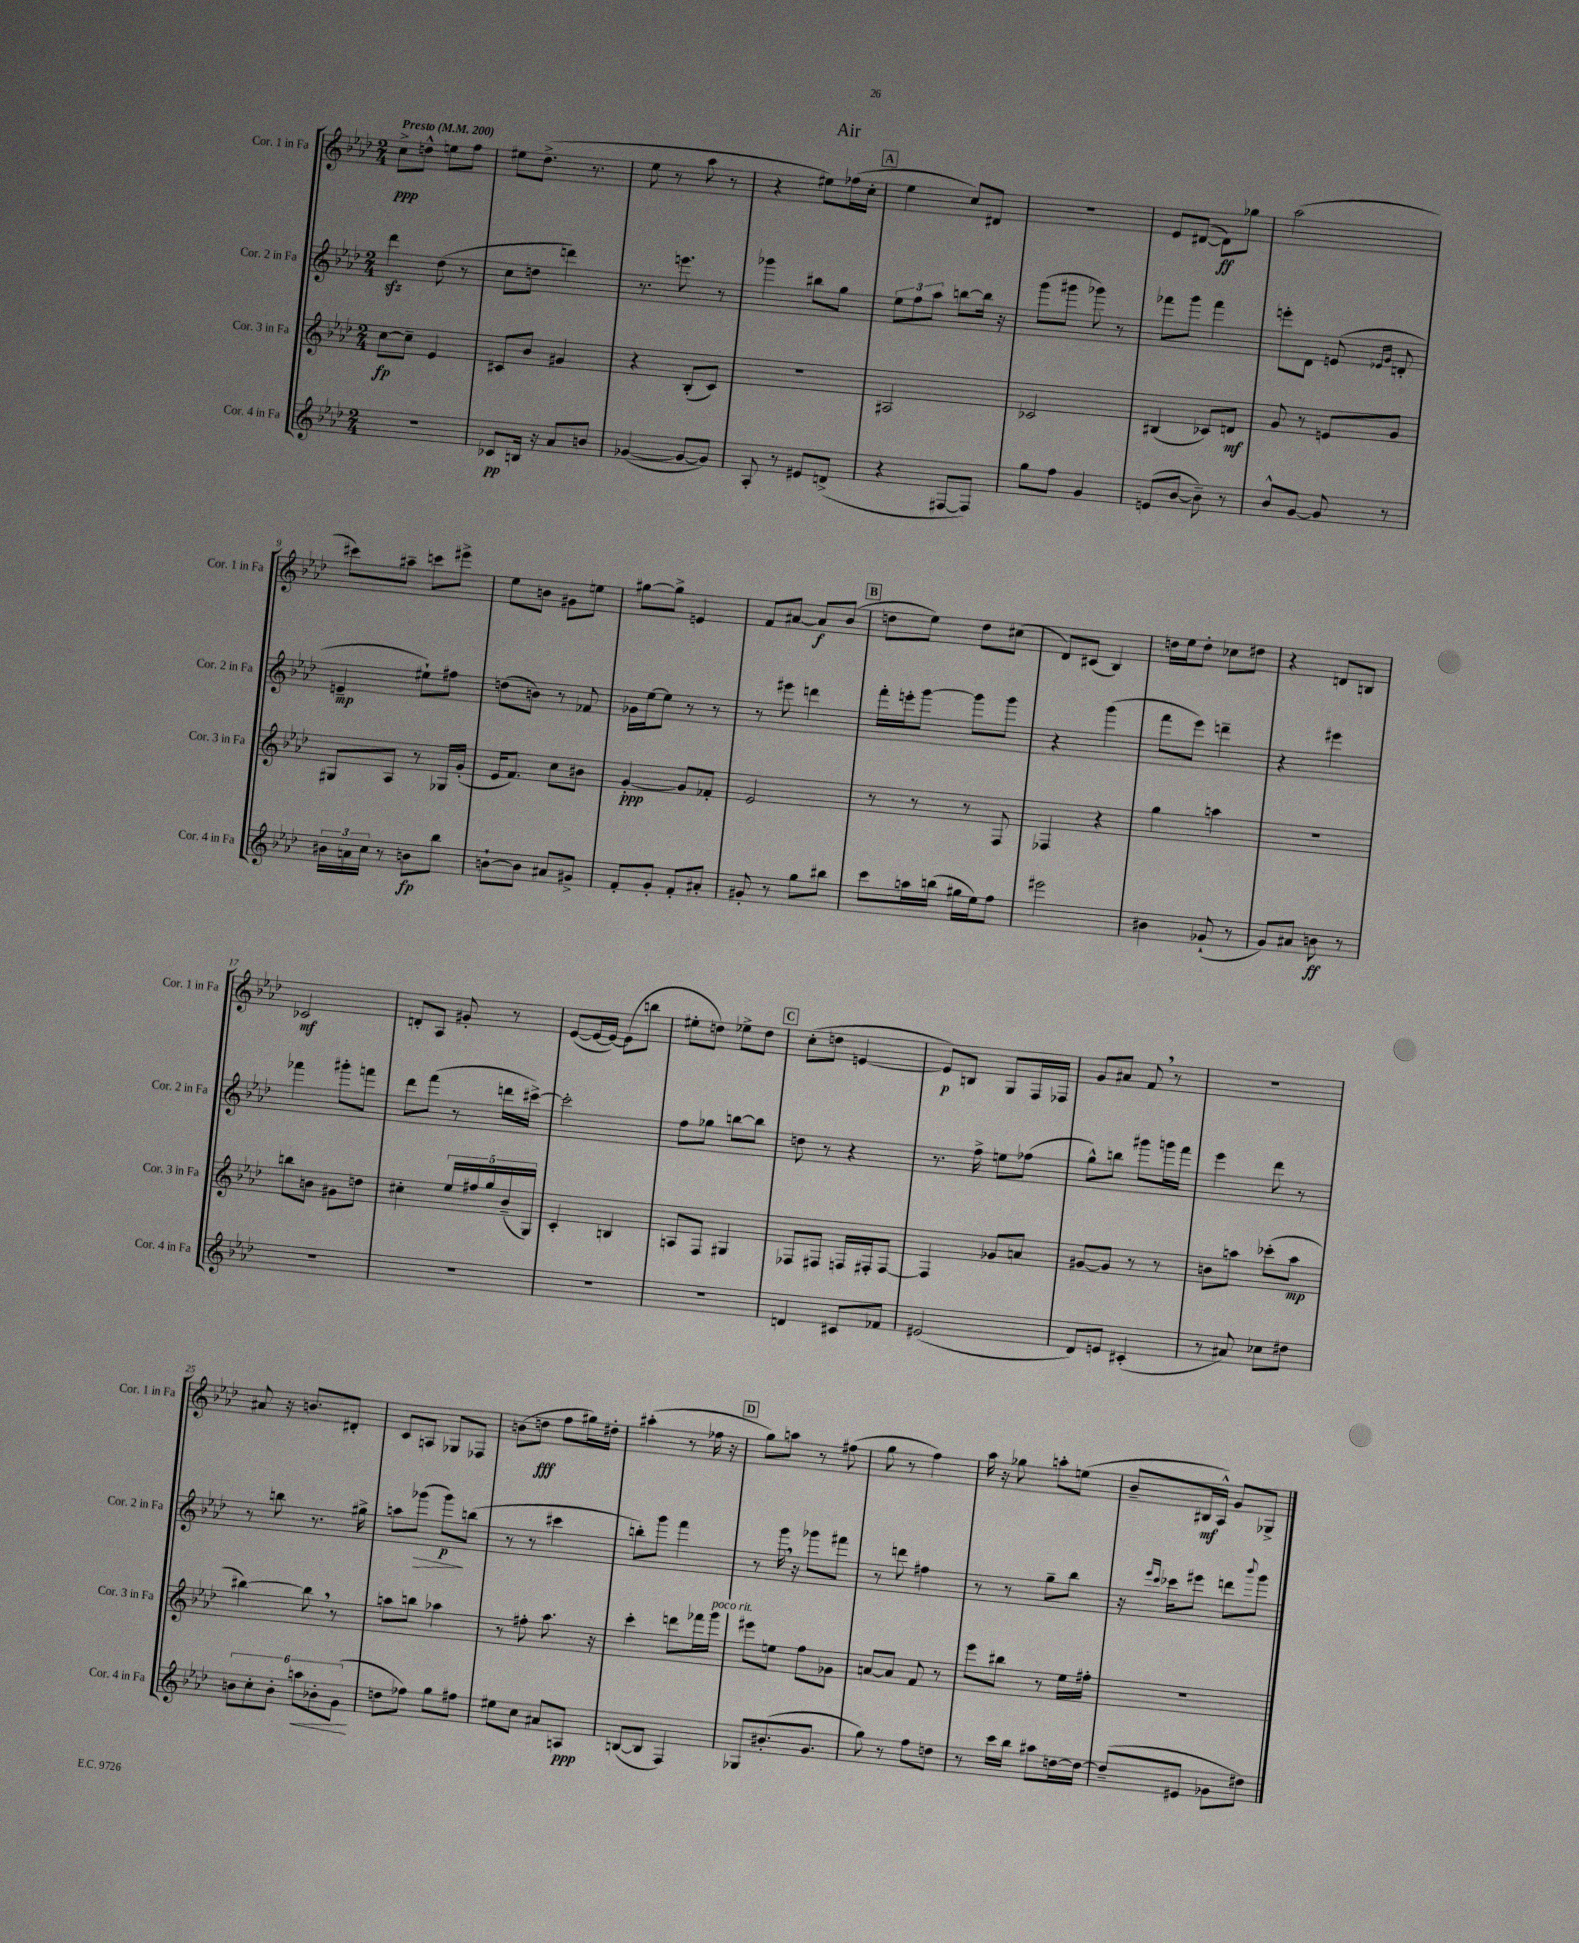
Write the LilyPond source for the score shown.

\header { title = "Air" }
<<
\new StaffGroup <<
\new Staff = "s0" \with { instrumentName = "Cor. 1 in Fa" shortInstrumentName = "Cor. 1 in Fa" } {
    \clef treble \key aes \major \numericTimeSignature \time 2/4 \tempo "Presto" 4 = 200
    c''8->\ppp d''8-^ e''8 f''8 |
    eis''8 des''8.->( r8. |
    ees''8 r8 aes''8 r8 |
    r4 eis''8) fes''16( c''16-. |
    \mark \markup { \box "A" } ees''4 c''8) dis'8 |
    r2 |
    ees'8 dis'8~( dis'8\ff) ges''8 |
    aes''2( |
    cis'''8) ais''8-- c'''8 eis'''8-> |
    ees''8 b'8 gis'8 e''8 |
    gis''8~ gis''8-> e'4 |
    f'8 ais'8~ ais'8\f bes'8( |
    \mark \markup { \box "B" } d''8 ees''8) d''8 cis''8( |
    des'8) cis'8( bes4) |
    d''16 ees''16 d''8-. ces''8 dis''8 |
    r4 d'8 b8 |
    ces'2\mf |
    d'8-. aes8 gis'8-. r8 |
    ees'8~( ees'16~ ees'16~) ees'8( b''8 |
    eis''8-. d''8) ees''8-> d''8 |
    \mark \markup { \box "C" } c''8-.( d''8 e'4~ |
    e'8\p) b8 g8 f16 fes16 |
    g'8 ais'8 f'8 \breathe r8 |
    r2 |
    ais'8 r16 b'8. dis'8-. |
    c'8 a8 ges8 fes8 |
    b'8( d''8\fff f''8 gis''16) dis''16-. |
    ais''4-.( r8 fes''16 r16 |
    \mark \markup { \box "D" } g''8) a''8 r8 fis''8( |
    g''8 r8 f''4) |
    aes''16 r16 ges''8 a''8-. e''8( |
    bes'8-- bis16\mf aes16-^) g'8 ges8-> \bar "|." |
}
\new Staff = "s1" \with { instrumentName = "Cor. 2 in Fa" shortInstrumentName = "Cor. 2 in Fa" } {
    \clef treble \key aes \major \numericTimeSignature \time 2/4
    des'''4\sfz des''8( r8 |
    c''8 d''8 d'''4) |
    r8. e'''8. r8 |
    ges'''4 bis''8 g''8 |
    \mark \markup { \box "A" } \tuplet 3/2 { ees''8 f''8 aes''8 } b''8~ b''16 r16 |
    g'''8( gis'''8 ges'''8) r8 |
    fes'''8 g'''8 fes'''4 |
    e'''8-. des'8 e'8( \grace { ees'16 g'16 } d'8-. |
    e'4--\mp eis''8-!) fis''8 |
    d''8( b'8) r8 fes'8 |
    ges'16 ees''16~ ees''8 r8 r8 |
    r8 eis'''8 d'''4 |
    \mark \markup { \box "B" } f'''16-. e'''16-. g'''8~ g'''8 g'''8 |
    r4 g'''4( |
    f'''8 ees'''8) d'''4-- |
    r4 eis'''4 |
    fes'''4 gis'''8-. f'''8 |
    des'''8 f'''8( r8 d'''16 cis'''16~->) |
    cis'''2-. |
    f''8 ges''8 b''8~ b''8 |
    \mark \markup { \box "C" } d''8 r8 r4 |
    r8. f''16-> e''8 fes''8( |
    g''8-^) b''8 gis'''8 g'''16 f'''16 |
    ees'''4 des'''8 r8 |
    r8 b''8 r8. gis''16-> |
    a''8 ges'''8\>( ges'''8\p\!) b''8( |
    r8 r8 cis'''4 |
    b''8-.) g'''8 f'''4 |
    \mark \markup { \box "D" } r8 g'''16 \breathe r16 ges'''8 fis'''8 |
    r8 d'''8 fis''4 |
    r8 r8 g''8-- bes''8 |
    r16 \grace { ees'''16 c'''16 } ces'''16 eis'''8 d'''8 \appoggiatura { bes'''8 } g'''8 \bar "|." |
}
\new Staff = "s2" \with { instrumentName = "Cor. 3 in Fa" shortInstrumentName = "Cor. 3 in Fa" } {
    \clef treble \key aes \major \numericTimeSignature \time 2/4
    c''8~\fp c''8-- ees'4 |
    cis'8 bes'8 gis'4 |
    r4 bes8-.( c'8) |
    r2 |
    \mark \markup { \box "A" } ais2 |
    ces'2 |
    bis4( ces'8) d'8\mf |
    g'8 r8 e'8 g'8 |
    gis8 aes8 r8 ges16 g'16-.( |
    ees'16 f'8.) c''8 bis'8 |
    g'4~-.\ppp g'8 fes'8-. |
    ees'2 |
    \mark \markup { \box "B" } r8 r8 r8 f8 |
    fes4 r4 |
    g''4 a''4 |
    R2 |
    b''8 b'8 gis'8 d''8 |
    cis''4-. \tuplet 5/4 { ees''16 fis''16 g''16 bes'16--( g16) } |
    c'4-. b4 |
    a8 f8 gis4 |
    \mark \markup { \box "C" } fes8 fis8 f16 fis16-. fis8~ |
    fis4 ges'8 a'8 |
    gis'8~ gis'8 r8 r8 |
    b'8 a''8 ces'''8-.( a''8\mp |
    bis''4~) bis''8 \breathe r8 |
    a''8 b''8 aes''4 |
    r8 fis''8-. aes''8. r16 |
    c'''4-. d'''8 fes'''16 g'''16^\markup { \italic "poco rit." } |
    \mark \markup { \box "D" } eis'''8 e''8 f''8 ges'8 |
    a'8~ a'8 f'8 r8 |
    ees'''8 bis''8 r8 ees''16 fis''16-. |
    R2 \bar "|." |
}
\new Staff = "s3" \with { instrumentName = "Cor. 4 in Fa" shortInstrumentName = "Cor. 4 in Fa" } {
    \clef treble \key aes \major \numericTimeSignature \time 2/4
    R2 |
    ces'8\pp b16 r16 aes'8 b'8 |
    ges'4~( ges'8~ ges'8) |
    aes8-. r8 eis'8 d'8->( |
    \mark \markup { \box "A" } r4 fis8~ fis8) |
    g''8 f''8 g'4 |
    e'8( bes'8~ bes'8--) r8 |
    bes'8-^ g'8~ g'8 r8 |
    \tuplet 3/2 { bis'16 a'16 c''16 } r8 b'8\fp bes''8 |
    b'8~-! b'8 ais'8 gis'8-> |
    f'8-. g'8-. f'8-. ais'8-. |
    gis'8-. r8 g''8 bis''8 |
    \mark \markup { \box "B" } c'''8 a''16 b''16( gis''16 ees''16) f''8 |
    eis'''2 |
    bis'4 ges'8-!( r8 |
    g'8) ais'8 b'8\ff r8 |
    R2 |
    R2 |
    R2 |
    R2 |
    \mark \markup { \box "C" } d'4 cis'8 fes'8 |
    eis'2( |
    des'8) e'8 cis'4-.( |
    r8 ais'8) ces''8 dis''8 |
    \tuplet 6/4 { b'8 c''8-. b'8-. a''8\< bes'8-. g'8\!( } |
    d''8 fes''8) g''8 fis''8 |
    eis''8 c''8 ais'8 a8\ppp |
    b8~( b8 f4) |
    \mark \markup { \box "D" } ges8 bis'8.-.( g'8. |
    g''8) r8 f''8 d''8 |
    r8 c'''16 bes''16 ais''8 d''16~ d''16~ |
    d''8--( eis'8 ges'8 dis''8) \bar "|." |
}
>>
>>
